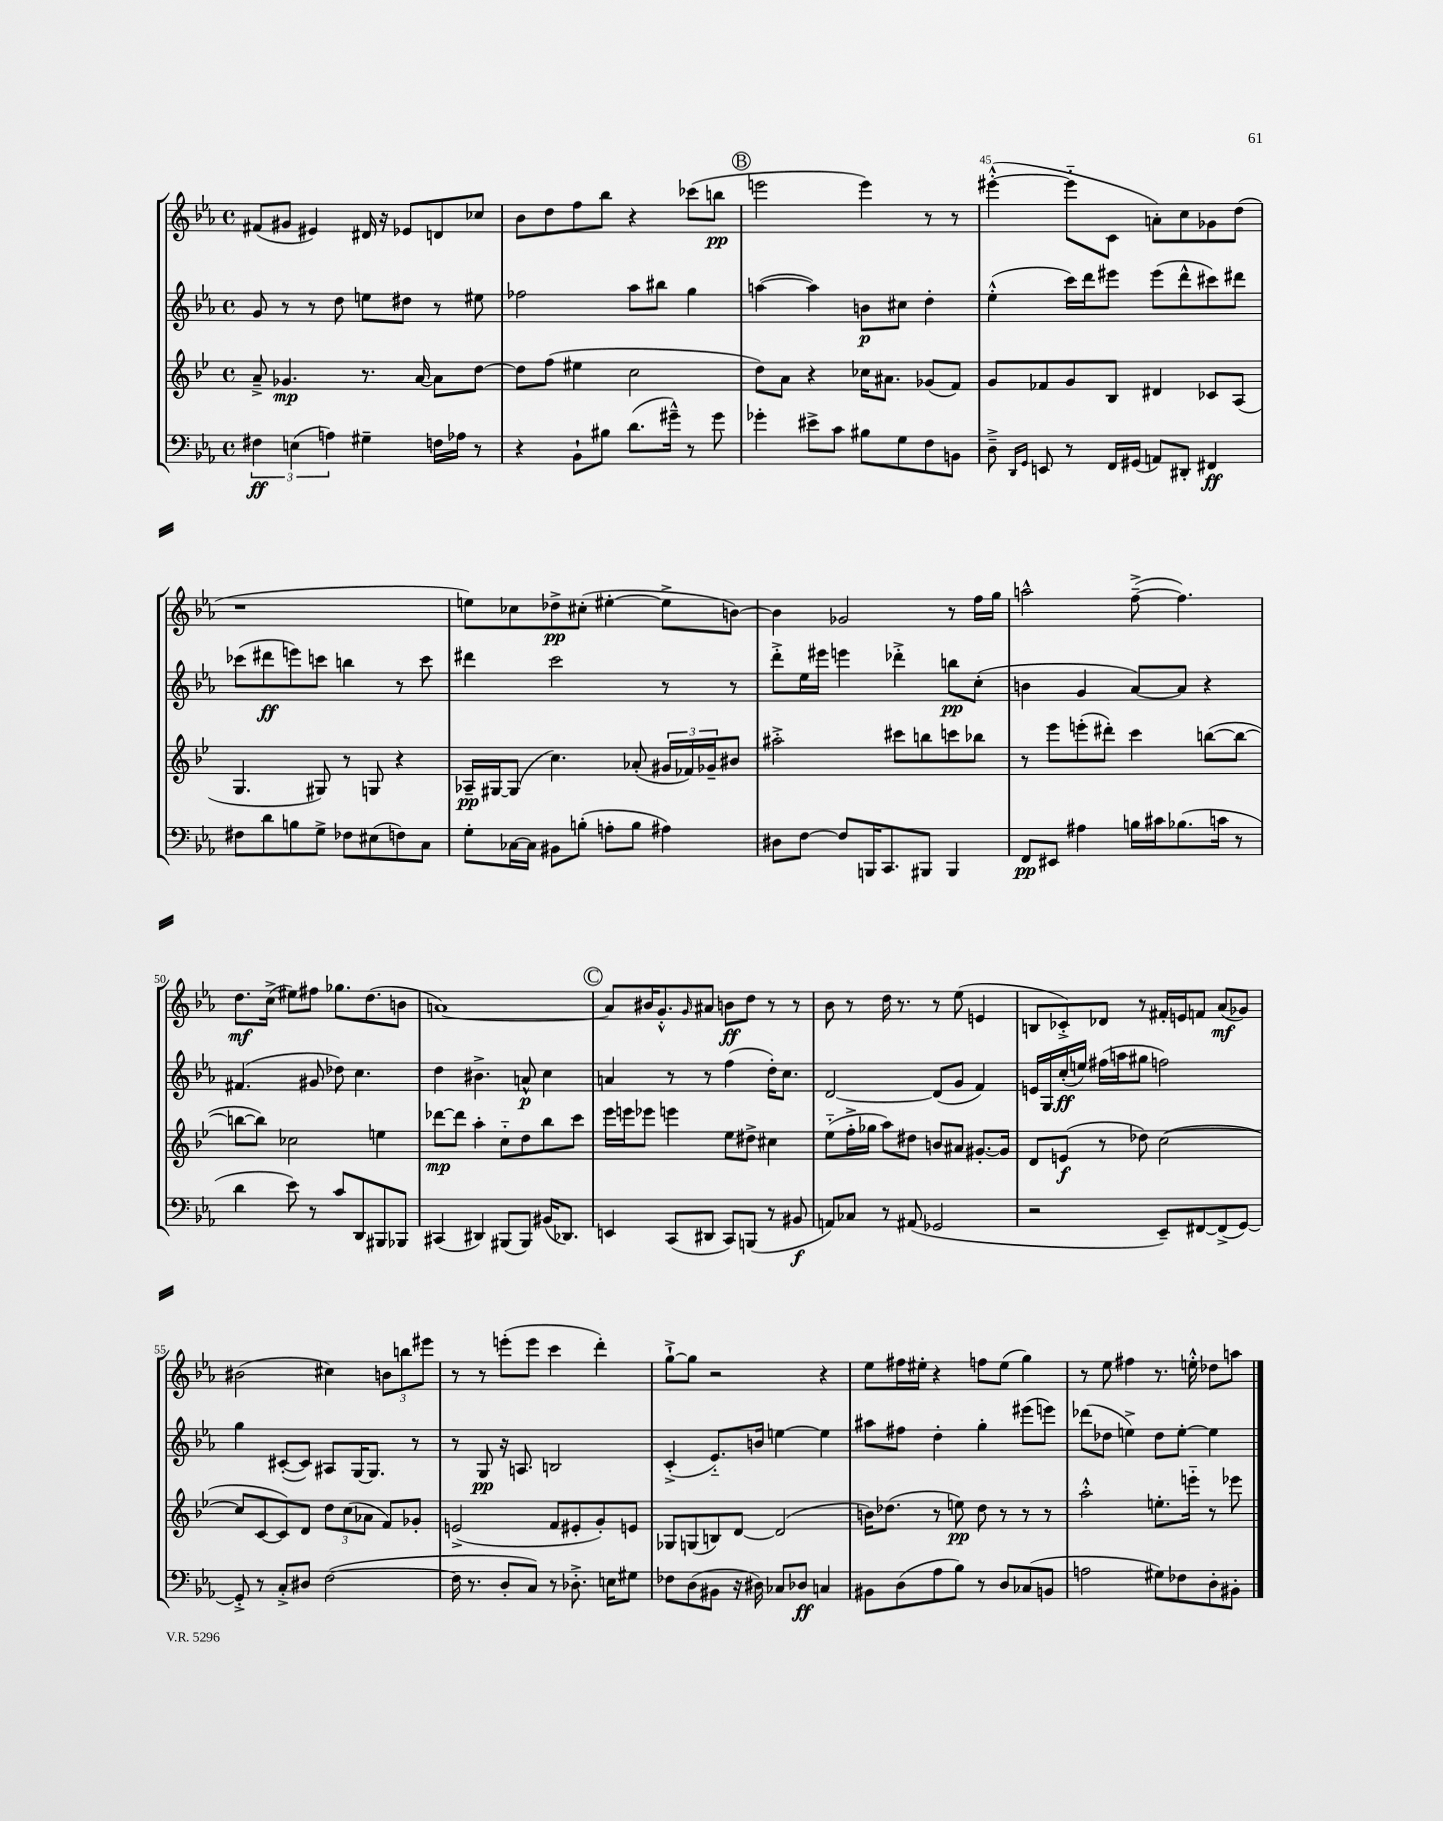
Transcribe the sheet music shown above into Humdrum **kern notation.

**kern	**dynam	**kern	**dynam	**kern	**dynam	**kern	**dynam
*part4	*part4	*part3	*part3	*part2	*part2	*part1	*part1
*staff4	*staff4	*staff3	*staff3	*staff2	*staff2	*staff1	*staff1
*clefF4	*	*clefG2	*	*clefG2	*	*clefG2	*
*k[b-e-a-]	*	*k[b-e-]	*	*k[b-e-a-]	*	*k[b-e-a-]	*
*M4/4	*	*M4/4	*	*M4/4	*	*M4/4	*
*met(c)	*	*met(c)	*	*met(c)	*	*met(c)	*
=42	=42	=42	=42	=42	=42	=42	=42
6F#X\	ff	8a~^/	.	8g/	.	(8f#X/L	.
.	.	4.g-X/	mp	8r	.	8g#X/J	.
(6En\	.	.	.	.	.	.	.
.	.	.	.	8r	.	4e#X/)	.
6An\)	.	.	.	.	.	.	.
.	.	.	.	8dd\	.	.	.
4G#X~\	.	8.r	.	8een\L	.	16d#X/	.
.	.	.	.	.	.	16r	.
.	.	.	.	8dd#X\J	.	8e-X/L	.
.	.	[16a/	.	.	.	.	.
16Fn\LL	.	8a\L]	.	8r	.	8dn/	.
16A-X\JJ	.	.	.	.	.	.	.
8r	.	[8dd\J	.	8ee#X\	.	8cc-X/J	.
=43	=43	=43	=43	=43	=43	=43	=43
4r	.	8dd\L]	.	2ff-X\	.	8b-\L	.
.	.	(8ff\J	.	.	.	8dd\	.
8BB-`\L	.	4ee#X\	.	.	.	8ff\	.
8B#X\J	.	.	.	.	.	8bb-\J	.
(8.d\L	.	2cc\	.	8aa-\L	.	4r	.
.	.	.	.	8bb#X\J	.	.	.
16g#X~^^\Jk)	.	.	.	.	.	.	.
8r	.	.	.	4gg\	.	(8ccc-X\L	.
8g#\	.	.	.	.	.	8bbn\J	pp
!!LO:REH:place=s1:t=B
=44	=44	=44	=44	=44	=44	=44	=44
4g-X'\	.	8dd\L)	.	([4aan\	.	2eeen\	.
.	.	8a\J	.	.	.	.	.
8e#X^\L	.	4r	.	4aa\])	.	.	.
8c\J	.	.	.	.	.	.	.
8B#X\L	.	16cc-X\KL	.	8bn\L	p	4eee\)	.
.	.	8.a#X\J	.	.	.	.	.
8G\	.	.	.	8cc#X\J	.	.	.
8F\	.	(8g-X/L	.	4dd'\	.	8r	.
8BBn\J	.	8f/J)	.	.	.	8r	.
=45	=45	=45	=45	=45	=45	=45	=45
8D~^\	.	8g/L	.	(4ee-'^^\	.	([4eee#X'^^\	.
16qqDD/LL	.	.	.	.	.	.	.
16qqGG/JJ	.	.	.	.	.	.	.
8EEn/	.	8f-X/	.	.	.	.	.
8r	.	8g/	.	16ccc\LL)	.	8eee#\L]	.
.	.	.	.	16ddd\J	.	.	.
16FF/LL	.	8B-/J	.	8eee#X\J	.	8c\J	.
(16GG#X/JJ	.	.	.	.	.	.	.
8AAn/L)	.	4d#X/	.	(8eee#\L	.	8an'\L)	.
8DD#X'/J	.	.	.	8ddd^^\	.	8cc\	.
4FF#X/	ff	8c-X/L	.	8ccc#X\)	.	8g-X\	.
.	.	(8A/J	.	8ddd#X\J	.	(8dd\J	.
!!LO:LB:g=z
=46	=46	=46	=46	=46	=46	=46	=46
8F#X\L	.	4.G/	.	(8ccc-X\L	.	1r	.
8d\	.	.	.	8ddd#X\	ff	.	.
8Bn\	.	.	.	8eeen\)	.	.	.
8G^\J	.	8G#X/)	.	8cccn\J	.	.	.
8F-X\L	.	8r	.	4bbn\	.	.	.
(8E#X\	.	8Gn/	.	.	.	.	.
8Fn\)	.	4r	.	8r	.	.	.
8C\J	.	.	.	8ccc\	.	.	.
=47	=47	=47	=47	=47	=47	=47	=47
8G'\L	.	16A-X~/LL	pp	4ddd#X\	.	8een\L)	.
.	.	[16G#X/J	.	.	.	.	.
[16C-X\L	.	(8G#/J]	.	.	.	8cc-X\	.
16C-\JJ]	.	.	.	.	.	.	.
8BB#X\L	.	4.cc\)	.	2ccc\	.	8dd-X^\	pp
(8Bn'\J	.	.	.	.	.	(8cc#X'\J	.
8An'\L	.	.	.	.	.	[4ee#X'\	.
8B\J	.	(8a-X'/	.	.	.	.	.
4A#X\)	.	24g#X/LL	.	8r	.	8ee#^\L]	.
.	.	24f-X/)	.	.	.	.	.
.	.	24g-X~/J	.	.	.	.	.
.	.	8b#X/J	.	8r	.	[8bn\J)	.
=48	=48	=48	=48	=48	=48	=48	=48
8D#X\L	.	2aa#X'^\	.	8ddd'^\L	.	4b\]	.
[8F\J	.	.	.	16ee-\L	.	.	.
.	.	.	.	16eee#X\JJ	.	.	.
8F/L]	.	.	.	4eeen\	.	2g-X/	.
16BBBn/K	.	.	.	.	.	.	.
8.CC/	.	.	.	.	.	.	.
.	.	8ccc#X\L	.	4ddd-X'^\	.	.	.
8BBB#X/J	.	8bbn\	.	.	.	.	.
4BBB#/	.	8cccn\	.	8bbn\L	pp	8r	.
.	.	8bb-X\J	.	(8cc'\J	.	16ff\LL	.
.	.	.	.	.	.	16gg\JJ	.
=49	=49	=49	=49	=49	=49	=49	=49
8FF/L	pp	8r	.	4bn\	.	2aan^^\	.
8EE#X/J	.	8eee-\L	.	.	.	.	.
4A#X\	.	(8eeen'\	.	4g/	.	.	.
.	.	8ddd#X'\J)	.	.	.	.	.
16Bn\LL	.	4ccc\	.	[8a-/L)	.	([8ff~^\	.
16c#X\J	.	.	.	.	.	.	.
(8.B-X\	.	.	.	8a-/J]	.	4.ff\])	.
.	.	([8bbn\L	.	4r	.	.	.
16cn\Jk	.	.	.	.	.	.	.
8r	.	8bb\J_	.	.	.	.	.
!!LO:LB:g=z
=50	=50	=50	=50	=50	=50	=50	=50
4d\	.	8bbn\L_	.	(4.f#X/	.	8.dd\L	mf
.	.	8bb\J])	.	.	.	.	.
.	.	.	.	.	.	(16cc^\Jk	.
8e-\)	.	2cc-X\	.	.	.	8ee#X\L)	.
8r	.	.	.	8g#X/	.	8ff#X\J	.
8c/L	.	.	.	8dd-X\)	.	8.gg-X\L	.
8DD/	.	.	.	4.cc\	.	.	.
.	.	.	.	.	.	(8.dd\	.
8BBB#X/	.	4een\	.	.	.	.	.
8BBB-X/J	.	.	.	.	.	8bn\J	.
=51	=51	=51	=51	=51	=51	=51	=51
(4CC#X/	.	[8ddd-X\L	mp	4dd\	.	[1an)	.
.	.	8ddd-\J]	.	.	.	.	.
4DD#X/)	.	4aa'\	.	4.b#X^\	.	.	.
(8BBB#X/L	.	8cc\L	.	.	.	.	.
8BBB#/J)	.	8dd\	.	8an^^/	p	.	.
(16BB#X/KL	.	8bb-\	.	4cc\	.	.	.
8.DD-X/J)	.	.	.	.	.	.	.
.	.	8ccc\J	.	.	.	.	.
!!LO:REH:place=s1:t=C
=52	=52	=52	=52	=52	=52	=52	=52
4EEn/	.	16eee-\LL	.	4an/	.	8a/L]	.
.	.	16eeen\J	.	.	.	.	.
.	.	8eee-X\J	.	.	.	16b#X/K	.
.	.	.	.	.	.	8.g'^^/	.
(8CC/L	.	4eeen\	.	8r	.	.	.
.	.	.	.	.	.	16qqg/	.
8DD#X/J	.	.	.	8r	.	8a#X/J	.
8CC/L)	.	8ee-\L	.	(4ff\	.	8bn\L	ff
(8BBBn/J	.	8dd#X^\J	.	.	.	8dd\J	.
8r	.	4cc#X\	.	16dd'\KL)	.	8r	.
.	.	.	.	8.cc\J	.	.	.
8BB#X/	f	.	.	.	.	8r	.
=53	=53	=53	=53	=53	=53	=53	=53
8AAn/L)	.	(8ee-\L	.	[2d/	.	8b-\	.
8C-X/J	.	16ff'^\L	.	.	.	8r	.
.	.	16gg-X\JJ	.	.	.	.	.
8r	.	8aa\L)	.	.	.	16dd\	.
.	.	.	.	.	.	8.r	.
(8AA#X/	.	8dd#X\J	.	.	.	.	.
2GG-X/	.	8bn/L	.	(8d/L]	.	8r	.
.	.	8a#X/J	.	8g/J	.	(8ee-\	.
.	.	[8.g#X'/L	.	4f/)	.	4en/	.
.	.	16g#/Jk]	.	.	.	.	.
=54	=54	=54	=54	=54	=54	=54	=54
2r	.	8d/L	.	16en/LL	.	8Bn/L	.
.	.	.	.	16G/	.	.	.
.	.	(8en/J	f	(16cc'/	ff	8c-X'^/)	.
.	.	.	.	16een/JJ)	.	.	.
.	.	8r	.	(16ff#X\LL	.	8d-X/J	.
.	.	.	.	16aan\J	.	.	.
.	.	8dd-X\)	.	8gg#X\J	.	8r	.
8EE-~/L)	.	([2cc\	.	2ffn\)	.	16f#X'/LL	.
.	.	.	.	.	.	16en/J	.
[8FF#X/	.	.	.	.	.	8fn/J	.
(8FF#^/]	.	.	.	.	.	(8a-/L	mf
[8GG/J)	.	.	.	.	.	8g-X/J)	.
!!LO:LB:g=z
=55	=55	=55	=55	=55	=55	=55	=55
8GG'^/]	.	8cc/L]	.	4gg\	.	(2b#X\	.
8r	.	[8c/	.	.	.	.	.
8C'^/L	.	8c/])	.	([8c#X'/L	.	.	.
8D#X/J	.	8d/J	.	8c#/J])	.	.	.
([2F\	.	12dd\L	.	8A#X/L	.	4cc#X\)	.
.	.	(12cc\	.	.	.	.	.
.	.	.	.	[16G/K	.	.	.
.	.	12a-X\J	.	.	.	.	.
.	.	.	.	8.G/J]	.	.	.
.	.	8f/L)	.	.	.	12bn\L	.
.	.	.	.	.	.	12bbn\	.
.	.	8g-X'/J	.	8r	.	.	.
.	.	.	.	.	.	12eee#X\J	.
=56	=56	=56	=56	=56	=56	=56	=56
16F\]	.	(2en^/	.	8r	.	8r	.
8.r	.	.	.	.	.	.	.
.	.	.	.	8G/	pp	8r	.
8D'/L	.	.	.	16r	.	(8eeen'\L	.
.	.	.	.	8.An/	.	.	.
8C/J)	.	.	.	.	.	8eee\J	.
8r	.	8f/L	.	2Bn/	.	4ccc\	.
8.D-X'^\	.	8e#X'/	.	.	.	.	.
.	.	8g'/)	.	.	.	4ddd'\)	.
16En\KL	.	.	.	.	.	.	.
8G#X\J	.	8en/J	.	.	.	.	.
=57	=57	=57	=57	=57	=57	=57	=57
8F-X\L	.	8G-X/L	.	(4c'^/	.	[8gg`^\L	.
(8D\	.	(8Gn/	.	.	.	8gg\J]	.
8BB#X\J	.	8Bn/)	.	8.e-/L)	.	2r	.
16r	.	[8d/J	.	.	.	.	.
16D#X\)	.	.	.	16bn/Jk	.	.	.
8C-X/L	.	(2d/]	.	[4een\	.	.	.
8D-X/J	ff	.	.	.	.	.	.
4Cn/	.	.	.	4ee\]	.	4r	.
=58	=58	=58	=58	=58	=58	=58	=58
8BB#X\L	.	16bn\KL)	.	8aa#X\L	.	8ee-\L	.
.	.	(8.dd-X\J	.	.	.	.	.
(8D\	.	.	.	8ff#X\J	.	16ff#X\L	.
.	.	.	.	.	.	16ee#X'\JJ	.
8A-\	.	8r	.	4dd'\	.	4r	.
8B-\J)	.	8een\)	pp	.	.	.	.
8r	.	8dd-\	.	4gg'\	.	8ffn\L	.
8D/L	.	8r	.	.	.	(8ee#\J	.
(8C-X/	.	8r	.	(8eee#X\L	.	4gg\)	.
8BBn/J	.	8r	.	8eeen\J)	.	.	.
=59	=59	=59	=59	=59	=59	=59	=59
2An\	.	2aa'^^\	.	(8ddd-X\L	.	8r	.
.	.	.	.	8dd-X\J	.	8ee-\	.
.	.	.	.	4een^\)	.	4ff#X\	.
8G#X\L)	.	8.een'\L	.	8dd-\L	.	8.r	.
8F-X\	.	.	.	[8ee'\J	.	.	.
.	.	16eeen\Jk	.	.	.	16een'^^\	.
8D'\	.	8r	.	4ee\]	.	8dd-X\L	.
8BB#X'\J	.	8eee-X\	.	.	.	8aan\J	.
==	==	==	==	==	==	==	==
*-	*-	*-	*-	*-	*-	*-	*-
